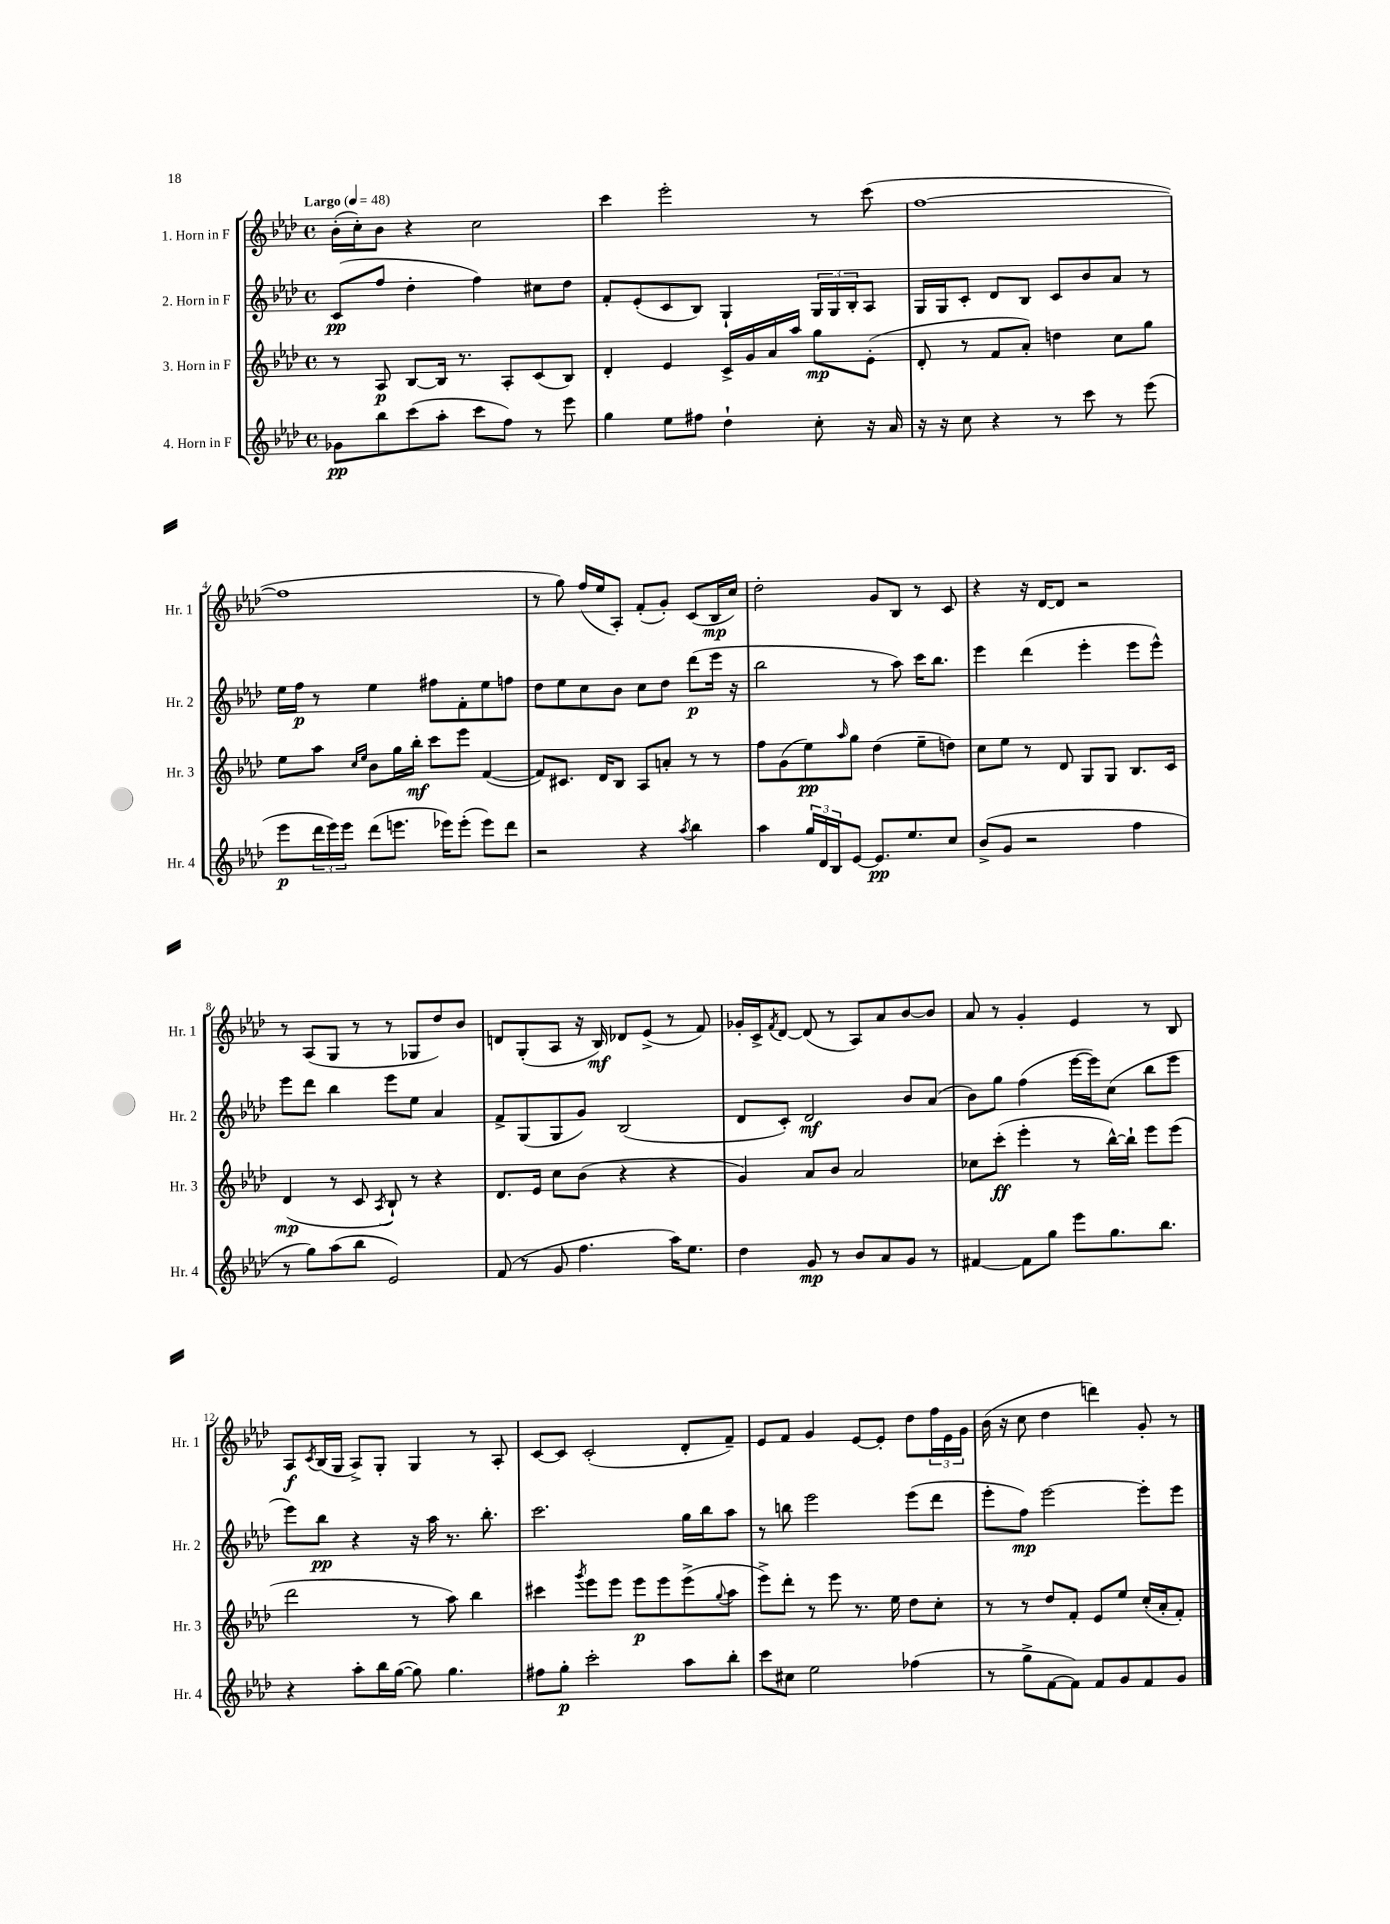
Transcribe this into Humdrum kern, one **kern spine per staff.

**kern	**dynam	**kern	**dynam	**kern	**dynam	**kern	**dynam
*part4	*part4	*part3	*part3	*part2	*part2	*part1	*part1
*staff4	*staff4	*staff3	*staff3	*staff2	*staff2	*staff1	*staff1
*I"4. Horn in F	*	*I"3. Horn in F	*	*I"2. Horn in F	*	*I"1. Horn in F	*
*I'Hr. 4	*	*I'Hr. 3	*	*I'Hr. 2	*	*I'Hr. 1	*
*clefG2	*	*clefG2	*	*clefG2	*	*clefG2	*
*k[b-e-a-d-]	*	*k[b-e-a-d-]	*	*k[b-e-a-d-]	*	*k[b-e-a-d-]	*
*M4/4	*	*M4/4	*	*M4/4	*	*M4/4	*
*met(c)	*	*met(c)	*	*met(c)	*	*met(c)	*
*MM48	*	*MM48	*	*MM48	*	*MM48	*
=1	=1	=1	=1	=1	=1	=1	=1
!	!	!	!	!	!	!LO:TX:a:B:t=Largo	!
8g-X\L	pp	8r	.	(8c/L	pp	(16b-'\LL	.
.	.	.	.	.	.	16cc'\J)	.
8bb-\	.	8A-/	p	8ff/J	.	8b-\J	.
(8ccc\	.	[8B-/L	.	4dd-'\	.	4r	.
8aa-'\J	.	16B-/Jk]	.	.	.	.	.
.	.	8.r	.	.	.	.	.
8ccc\L	.	.	.	4ff\)	.	2cc\	.
8ff\J)	.	8A-'/L	.	.	.	.	.
8r	.	(8c/	.	8cc#X\L	.	.	.
8eee-\	.	8B-/J)	.	8dd-\J	.	.	.
=2	=2	=2	=2	=2	=2	=2	=2
4gg\	.	4d-'/	.	8f'/L	.	4ccc\	.
.	.	.	.	(8e-'/	.	.	.
8ee-\L	.	4e-/	.	8c/	.	2eee-'\	.
8ff#X\J	.	.	.	8B-/J)	.	.	.
4dd-`\	.	16c^/LL	.	4G`/	.	.	.
.	.	16g/	.	.	.	.	.
.	.	16a-/	.	.	.	.	.
.	.	16aa-/JJ	.	.	.	.	.
8cc'\	.	8gg\L	mp	24G/LL	.	8r	.
.	.	.	.	24G/	.	.	.
.	.	.	.	24B-'/J	.	.	.
16r	.	(8e-'\J	.	8A-/J	.	(8ccc\	.
16a-/	.	.	.	.	.	.	.
=3	=3	=3	=3	=3	=3	=3	=3
16r	.	8d-'/	.	16G/LL	.	[1ff	.
16r	.	.	.	16G/J	.	.	.
8cc\	.	8r	.	8c'/J	.	.	.
4r	.	8f/L	.	8d-/L	.	.	.
.	.	8a-'/J)	.	8B-/J	.	.	.
8r	.	4ddn\	.	8c/L	.	.	.
8ccc\	.	.	.	8b-/	.	.	.
8r	.	8cc\L	.	8a-/J	.	.	.
(8eee-\	.	8gg\J	.	8r	.	.	.
!!LO:LB:g=z
=4	=4	=4	=4	=4	=4	=4	=4
8eee-\L	p	8ee-\L	.	16ee-\LL	.	1ff]	.
.	.	.	.	16ff\JJ	p	.	.
24ddd-\L	.	8aa-\J	.	8r	.	.	.
24eee-\)	.	.	.	.	.	.	.
24eee-\JJ	.	.	.	.	.	.	.
.	.	16qqcc/LL	.	.	.	.	.
.	.	16qqee-/JJ	.	.	.	.	.
(8ddd-\L	.	8b-\L	.	4ee-\	.	.	.
8.eeen\J	.	16gg\L	.	.	.	.	.
.	.	16bb-'\JJ	mf	.	.	.	.
.	.	8ccc\L	.	8ff#X\L	.	.	.
16eee-X\KL)	.	.	.	.	.	.	.
(8eee-'\J	.	8eee-\J	.	8f'\	.	.	.
8eee-\L)	.	([4f/	.	8ee-\	.	.	.
8ddd-\J	.	.	.	8ffn\J	.	.	.
=5	=5	=5	=5	=5	=5	=5	=5
2r	.	8f/L])	.	8dd-\L	.	8r	.
.	.	8.c#X/J	.	8ee-\	.	8gg\)	.
.	.	.	.	8cc\	.	(16ff/LL	.
.	.	16d-/KL	.	.	.	16ee-/J	.
.	.	8B-/J	.	8b-\J	.	8A-'/J)	.
4r	.	8A-/L	.	8cc\L	.	(8f'/L	.
.	.	8an'/J	.	8dd-\J	.	8g'/J)	.
8qaa-/	.	.	.	.	.	.	.
4bb-\	.	8r	.	(8ddd-\L	p	(8c/L	.
.	.	8r	.	16eee-\Jk	.	16B-/L	mp
.	.	.	.	16r	.	16cc/JJ)	.
=6	=6	=6	=6	=6	=6	=6	=6
4aa-\	.	8ff\L	.	2bb-\	.	2dd-'\	.
.	.	(8g\	.	.	.	.	.
24gg/LL	.	8ee-\)	pp	.	.	.	.
24d-/	.	.	.	.	.	.	.
24B-/J	.	.	.	.	.	.	.
.	.	16qqaa-/	.	.	.	.	.
[8e-/J	.	8gg\J	.	.	.	.	.
8.e-/L]	pp	(4dd-\	.	8r	.	8g/L	.
.	.	.	.	8aa-\)	.	8B-/J	.
8.ee-/	.	.	.	.	.	.	.
.	.	8ee-~\L	.	16ccc\KL	.	8r	.
.	.	.	.	8.bb-\J	.	.	.
8cc/J	.	8ddn\J)	.	.	.	8c/	.
=7	=7	=7	=7	=7	=7	=7	=7
(8b-^/L	.	8cc\L	.	4eee-\	.	4r	.
8g/J	.	8ee-\J	.	.	.	.	.
2r	.	8r	.	(4ddd-\	.	16r	.
.	.	.	.	.	.	[16d-/KL	.
.	.	8d-/	.	.	.	8d-/J]	.
.	.	8G/L	.	4eee-'\	.	2r	.
.	.	8G/J	.	.	.	.	.
4ff\	.	8.B-/L	.	8eee-\L	.	.	.
.	.	.	.	8eee-^^\J)	.	.	.
.	.	16c/Jk	.	.	.	.	.
!!LO:LB:g=z
=8	=8	=8	=8	=8	=8	=8	=8
8r	.	(4d-/	mp	8eee-\L	.	8r	.
8gg\L)	.	.	.	8ddd-\J	.	(8A-/L	.
(8aa-\	.	8r	.	4bb-\	.	8G/J	.
8bb-\J	.	8c/	.	.	.	8r	.
.	.	8qA-/	.	.	.	.	.
2e-/)	.	8B-`/)	.	8eee-\L	.	8r	.
.	.	8r	.	8ee-\J	.	8G-X/L	.
.	.	4r	.	4a-/	.	8dd-/)	.
.	.	.	.	.	.	8b-/J	.
=9	=9	=9	=9	=9	=9	=9	=9
(8f/	.	8.d-/L	.	8f^/L	.	8dn/L	.
8r	.	.	.	(8G/	.	(8G'/	.
.	.	16e-/Jk	.	.	.	.	.
8g/	.	8cc\L	.	8G/	.	8A-/J	.
4.ff\	.	(8b-\J	.	8g/J)	.	16r	.
.	.	.	.	.	.	16B-/)	mf
.	.	4r	.	(2B-/	.	8d-X/L	.
.	.	.	.	.	.	(8e-^/J	.
16aa-\KL)	.	4r	.	.	.	8r	.
8.ee-\J	.	.	.	.	.	.	.
.	.	.	.	.	.	8f/)	.
=10	=10	=10	=10	=10	=10	=10	=10
4dd-\	.	4g/)	.	8d-/L	.	16g-X'/LL	.
.	.	.	.	.	.	16c^/J	.
.	.	.	.	.	.	8qf/	.
.	.	.	.	8c'/J)	.	[8d-/J	.
8g/	mp	8a-/L	.	2d-/	mf	(8d-/]	.
8r	.	8b-/J	.	.	.	8r	.
8b-/L	.	2a-/	.	.	.	8A-/L)	.
8a-/	.	.	.	.	.	8a-/	.
8g/J	.	.	.	8b-/L	.	[8b-/	.
8r	.	.	.	(8a-/J	.	8b-/J]	.
=11	=11	=11	=11	=11	=11	=11	=11
[4f#X/	.	8cc-X\L	.	8b-\L)	.	8a-/	.
.	.	(8ccc'\J	ff	8gg\J	.	8r	.
8f#\L]	.	4eee-'\	.	(4ff\	.	4g'/	.
8gg\J	.	.	.	.	.	.	.
8eee-\L	.	8r	.	[16eee-\LL	.	4e-/	.
.	.	.	.	16eee-\J])	.	.	.
8.gg\	.	[16bb-^^\LL)	.	(8cc\J	.	.	.
.	.	16bb-`\JJ]	.	.	.	.	.
.	.	8eee-\L	.	8bb-\L	.	8r	.
8.bb-\J	.	.	.	.	.	.	.
.	.	(8eee-\J	.	8eee-\J	.	8B-/	.
!!LO:LB:g=z
=12	=12	=12	=12	=12	=12	=12	=12
4r	.	2ddd-\	.	8eee-\L)	.	8A-/L	f
.	.	.	.	.	.	8qc/	.
.	.	.	.	8bb-\J	pp	(16B-/L	.
.	.	.	.	.	.	16G/JJ	.
8aa-'\L	.	.	.	4r	.	8A-^/L)	.
16bb-\L	.	.	.	.	.	8G'/J	.
([16gg\JJ	.	.	.	.	.	.	.
8gg\])	.	8r	.	16r	.	4G/	.
.	.	.	.	16aa-\	.	.	.
4.gg\	.	8aa-\)	.	8.r	.	.	.
.	.	4bb-\	.	.	.	8r	.
.	.	.	.	8.bb-'\	.	.	.
.	.	.	.	.	.	8A-'/	.
=13	=13	=13	=13	=13	=13	=13	=13
8ff#X\L	.	4ccc#X\	.	2.ccc\	.	[8c/L	.
8gg'\J	p	.	.	.	.	8c/J]	.
.	.	8qggg/	.	.	.	.	.
2ccc'\	.	8eee-\L	.	.	.	(2c'/	.
.	.	8eee-\J	.	.	.	.	.
.	.	8eee-\L	p	.	.	.	.
.	.	8eee-\	.	.	.	.	.
8aa-\L	.	(8eee-^\	.	16gg\LL	.	8d-'/L	.
.	.	.	.	16bb-\J	.	.	.
.	.	8qqgg/	.	.	.	.	.
8bb-'\J	.	8aa-\J	.	8aa-\J	.	8f~/J)	.
=14	=14	=14	=14	=14	=14	=14	=14
8ccc\L	.	8eee-^\L)	.	8r	.	8e-/L	.
8cc#X\J	.	8ddd-'\J	.	8bbn\	.	8f/J	.
2ee-\	.	8r	.	2eee-\	.	4g/	.
.	.	8eee-\	.	.	.	.	.
.	.	8.r	.	.	.	[8e-/L	.
.	.	.	.	.	.	8e-'/J]	.
.	.	16ee-\	.	.	.	.	.
(4ff-X\	.	8dd-\L	.	(8eee-\L	.	8dd-\L	.
.	.	8cc'\J	.	8ddd-\J	.	24ff\L	.
.	.	.	.	.	.	24e-\	.
.	.	.	.	.	.	24g\JJ	.
=15	=15	=15	=15	=15	=15	=15	=15
8r	.	8r	.	8eee-'\L	.	(16b-\	.
.	.	.	.	.	.	16r	.
8gg^\L	.	8r	.	8ff\J)	mp	8cc\	.
[8f\	.	8dd-/L	.	[2eee-\	.	4dd-\	.
8f\J])	.	8f'/J	.	.	.	.	.
8f/L	.	8e-/L	.	.	.	4dddn\)	.
8g/	.	8ee-/J	.	.	.	.	.
8f/	.	(16cc'/LL	.	8eee-'\L]	.	8g'/	.
.	.	16a-'/J	.	.	.	.	.
8g/J	.	8f'/J)	.	8eee-\J	.	8r	.
==	==	==	==	==	==	==	==
*-	*-	*-	*-	*-	*-	*-	*-
